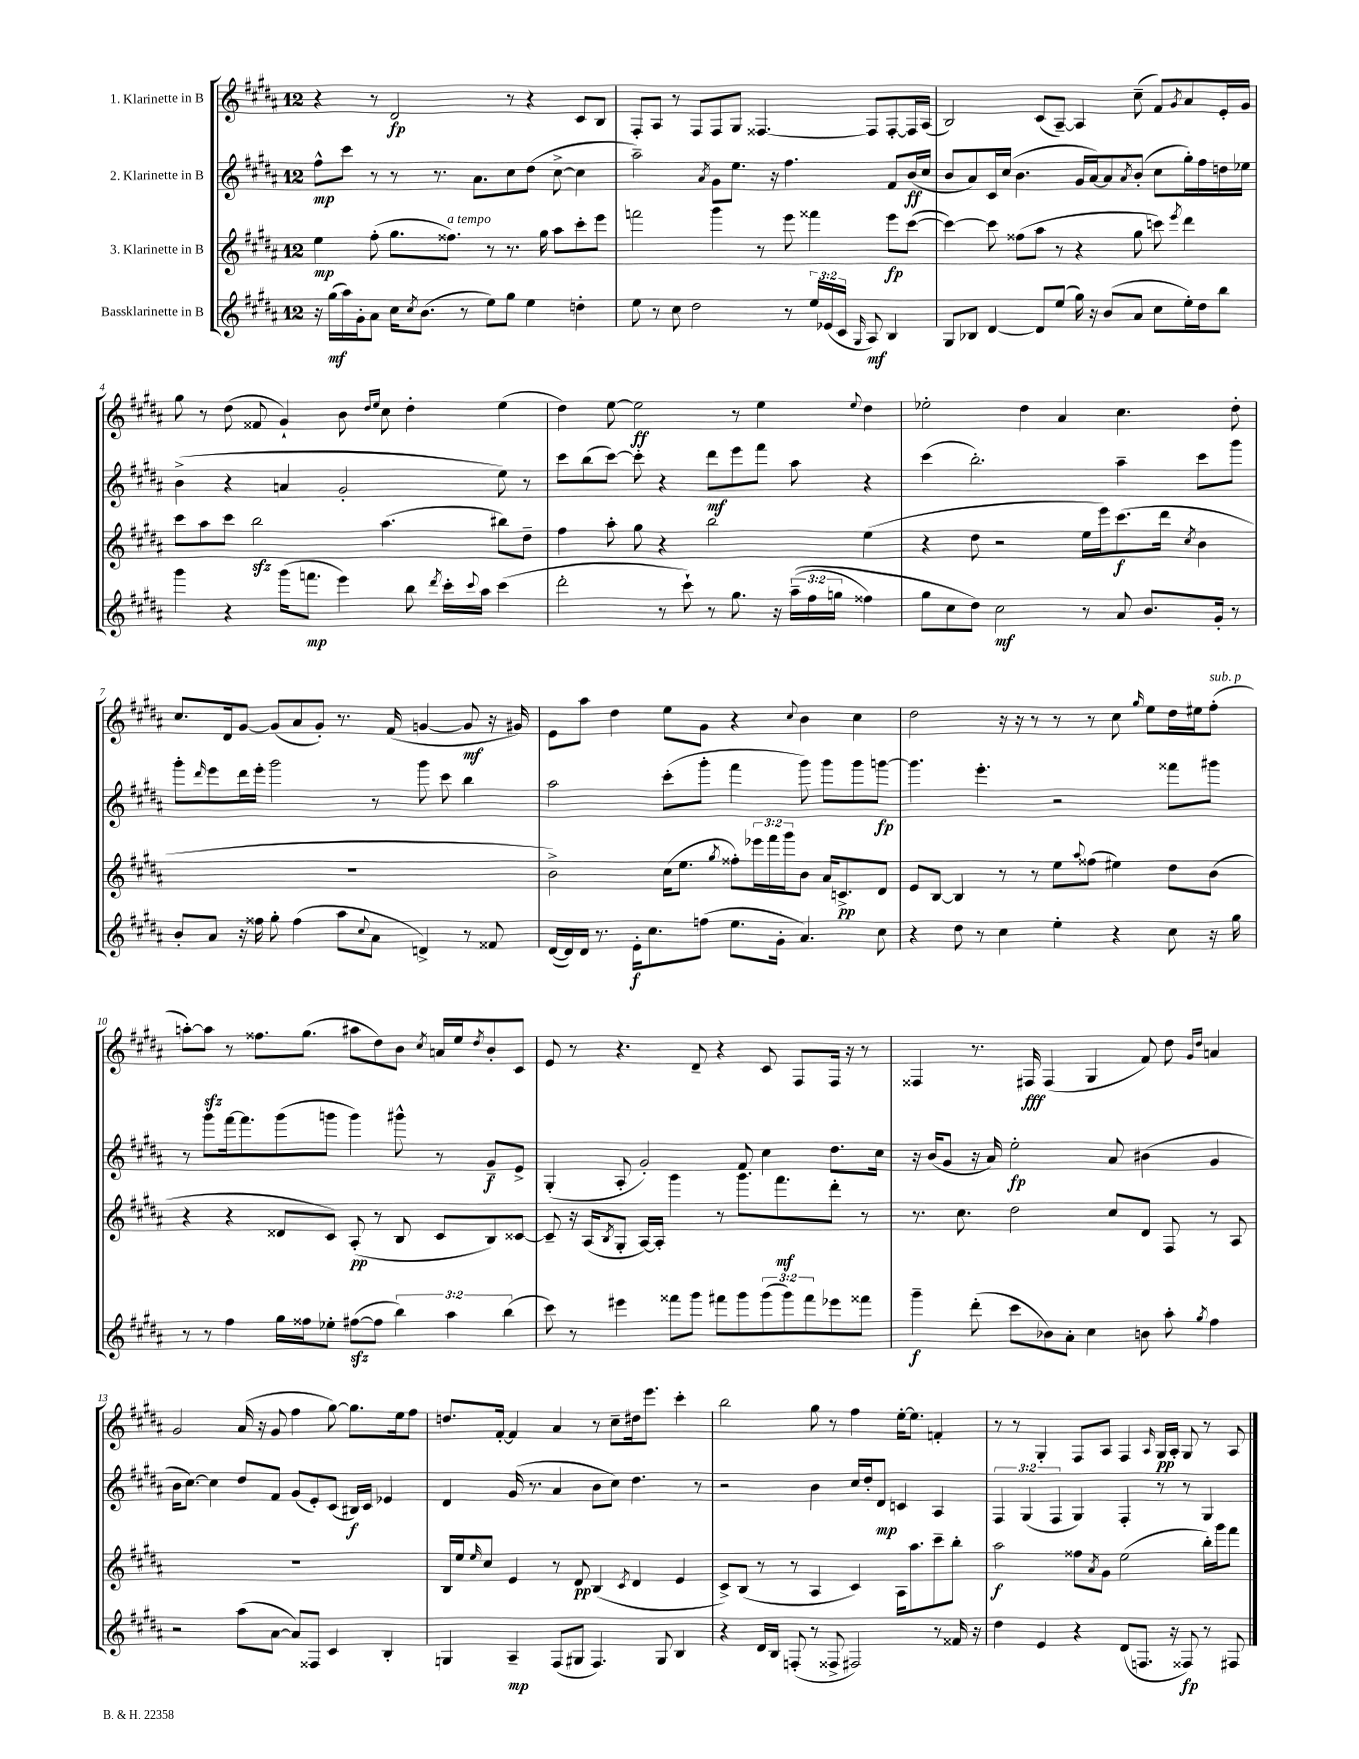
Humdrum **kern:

**kern	**kern	**kern	**kern
*staff4	*staff3	*staff2	*staff1
*clefG2	*clefG2	*clefG2	*clefG2
*k[f#c#g#d#a#]	*k[f#c#g#d#a#]	*k[f#c#g#d#a#]	*k[f#c#g#d#a#]
*M12/8	*M12/8	*M12/8	*M12/8
16r	4ee	8ff#^^	4r
(16gg#	.	.	.
16aa#)	.	8ccc#	.
16g#'	.	.	.
8a#	(8ff#'	8r	8r
16cc#	8.gg#	8r	2d#
8qcc#	.	.	.
(8.b	.	.	.
.	.	8.r	.
.	8.ff##)	.	.
8r	.	.	.
.	.	8.a#	.
8ee)	8r	.	.
8gg#	8.r	8cc#	8r
4ee	.	(8dd#	4r
.	16gg#	.	.
.	8aa#	[8cc#^	.
4dd'	8ccc#'	4cc#]	8c#
.	8eee	.	8B
=	=	=	=
8ee	2fff	2aa#~)	8F#'
8r	.	.	8A#
8cc#	.	.	8r
2dd#	.	.	8F#
.	.	8qa#	.
.	4ggg#	8g#	8F#
.	.	8.ee	8G#
.	8r	.	[4.F##
.	.	16r	.
8r	8eee	4.ff#	.
24ee	4fff##	.	.
(24e-	.	.	.
24c#	.	.	.
16qqG#	.	.	.
8A#)	.	.	8F##]
4B	8eee	8f#	[8F##'
.	([8ccc#	(16b	16F##]
.	.	16cc#	(16A#
=	=	=	=
8G#	4ccc#_)	8b	2B)
8B-	.	8a#)	.
[4d#	8ccc#]	16c#	.
.	.	(16cc#	.
.	(8ff##	4.b	.
8d#]	8aa#	.	(8c#
(8ee	8r	.	[8A#~)
16gg#)	4r	16g#	4A#]
16r	.	[16a#)	.
(8b	.	8a#]	.
.	.	8qa#	.
8a#	8gg#	(8b'	(8cc#~
8cc#	8ccc)	8cc#	8f#)
.	8qeee	.	8qg#
16ee')	4ddd#	16gg#')	8a#
16dd#	.	16ff#	.
8bb	.	16dd	16e'
.	.	16ee-	16g#
=	=	=	=
4ggg#	8ccc#	(4b^	8gg#
.	8aa#	.	8r
4r	8ccc#	4r	(8dd#
.	2bb	.	8f##
(16ggg#	.	4a	4g#`)
8.fff	.	.	.
4eee)	.	2g#'	8b
.	.	.	16qqdd#
.	.	.	16qqee
.	(4.aa#	.	8cc#
8bb	.	.	4dd#'
8qddd#	.	.	.
16ccc#'	.	.	.
8qqccc#	.	.	.
16aa#	.	.	.
(4ccc#	8bb#)	8ee)	(4ee
.	8dd#~	8r	.
=	=	=	=
2ddd#'	4ff#	8ccc#	4dd#)
.	.	(8bb	.
.	8aa#'	[8ccc#)	[8ee
.	8gg#	8ccc#']	2ee]
8r	4r	4r	.
8ccc#`)	.	.	.
8r	2bb	8ddd#	.
8.gg#	.	8eee	8r
.	.	8fff#	4ee
16r	.	.	.
&((24aa#~	.	8aa#	.
24ff#	.	.	.
24gg	.	.	.
.	.	.	8qqee
4ff##)	(4ee	4r	4dd#
=	=	=	=
8gg#	4r	(4ccc#	2ee-'
8cc#	.	.	.
8dd#&)	8dd#	2.bb')	.
2cc#	2r	.	.
.	.	.	4dd#
.	.	.	4a#
8r	16ee	.	.
.	16eee)	.	.
8a#	(8.ccc#	4aa#~	4.cc#
8.b	.	.	.
.	16ddd#	.	.
.	8qcc#	.	.
.	4b	8ccc#	.
16g#'	.	.	.
8r	.	8ggg#	8dd#'
=	=	=	=
8b'	1.r	8ggg#'	8.cc#
.	.	16qqddd#	.
8a#	.	8eee	.
.	.	.	16d#
16r	.	16ddd#	[8g#
16ff##	.	16eee'	.
8gg#'	.	2ggg#	(8g#]
(4ff##	.	.	8a#
.	.	.	8g#')
8aa#	.	.	8.r
8qqcc#	.	.	.
8a#	.	8r	.
.	.	.	(16f#
4d^)	.	8ggg#	[4g
.	.	8ccc#	.
8r	.	4bb	8g]
8f##	.	.	16r
.	.	.	16g#)
=	=	=	=
([16d#	2b^)	2aa#	8e
16d#])	.	.	.
16d#	.	.	8aa#
8.r	.	.	.
.	.	.	4dd#
16e'	.	.	.
8.cc#	.	.	.
.	(16cc#	(8ccc#'	8ee
.	8.ee	.	.
(8ff	.	8ggg#'	8g#
.	8qgg#	.	.
8.ee	8ff##')	4fff#	4r
.	24eee-	.	.
.	24fff#	.	.
16g#'	.	.	.
.	24ggg#	.	.
.	.	.	8qqcc#
4.a#)	8b	8ggg#)	4b
.	16a#	8ggg#	.
.	8.c^	.	.
.	.	8ggg#	4cc#
8cc#	8d#	[8ggg	.
=	=	=	=
4r	8e	4.ggg]	2dd#
.	[8B	.	.
8dd#	4B]	.	.
8r	.	4.eee'	.
4cc#	8r	.	16r
.	.	.	16r
.	8r	.	8r
4ee'	8ee	2r	8r
.	8qqaa#	.	.
.	(8ff##	.	8r
4r	4ee#)	.	8cc#
.	.	.	16qqgg#
.	.	.	8ee
8cc#	8dd#	8fff##	16dd#
.	.	.	16ee#
16r	(8b	8ggg#	(8ff#'
16gg#	.	.	.
=	=	=	=
8r	4r	8r	[8aa')
8r	.	8ggg#	8aa]
4ff#	4r	[16fff#	8r
.	.	8.fff#]	.
.	.	.	8.ff##
16gg#	8d##	(8ggg#	.
16ff##	.	.	(8.gg#
8ee-'	8c#)	8ggg	.
([8ff#	(8A#'	4ggg)	8aa#
8ff#]	8r	.	8dd#)
6bb)	8B	8ggg#^^	8b
.	.	.	8qcc#
.	8c#	8r	16a
6aa#	.	.	.
.	.	.	16ee
.	.	.	8qdd#
.	8B)	8g#~	8b'
(6bb	.	.	.
.	[8c##	8e^	8c#
=	=	=	=
8ccc#)	8c##~]	(4G#'	8e
8r	16r	.	8r
.	(16A#	.	.
.	8qB	.	.
4eee#	8G#'	8A#'	4.r
.	[16A#)	2g#')	.
.	16A#']	.	.
8fff##	4ggg#	.	.
8ggg#	.	.	8d#~
8fff#	8r	.	4r
8ggg#	8.ggg#	8f#	.
(12ggg#	.	4cc#	8c#
.	8.fff#	.	.
12ggg#)	.	.	.
.	.	.	8F#
12fff#	.	.	.
8eee-	8ddd#'	8.dd#	16F#
.	.	.	16r
8fff##	8r	.	8r
.	.	16cc#	.
=	=	=	=
4ggg#~	8.r	16r	4F##
.	.	(16b	.
.	.	8g#	.
.	8.cc#	.	.
(8ddd#'	.	16r	8.r
.	.	16a#)	.
8ccc#	2dd#	2ee'	.
.	.	.	16F#
8b-)	.	.	(4F#
8a#'	.	.	.
4cc#	.	.	4G#
.	8cc#	8a#	.
8b	8d#	(4b#	8f#)
8aa#'	8F#	.	8dd#
.	.	.	16qqg#
8qgg#	.	.	16qqdd#
4ff#	8r	4g#	4a
.	8A#	.	.
=	=	=	=
2r	1.r	16b	2g#
.	.	[8.cc#)	.
.	.	4cc#]	.
(8aa#	.	8dd#	(16a#
.	.	.	16r
[8a#	.	8f#	8g#
8a#])	.	(8g#	4ff#
8F##	.	8e')	.
4c#	.	(8c#	[8gg#)
.	.	16B#)	8.gg#]
.	.	16c#	.
4B'	.	4e-	.
.	.	.	16ee
.	.	.	8ff#
=	=	=	=
4G	16B	4d#	8.dd
.	16ee	.	.
.	16qqee	.	.
.	8cc#	.	.
.	.	.	[16f#'
4A#~	4e	(16g#	4f#]
.	.	8.r	.
(8F#	8r	4a#	4a#
8G#	8d#	.	.
4.F#)	(4B	8b	8r
.	.	8cc#)	8cc#~
.	8qc#	.	.
.	4d#	4.dd#	16dd#
.	.	.	8.eee
8G#	.	.	.
4B	4e	.	4ccc#'
.	.	8r	.
=	=	=	=
4r	8c#^)	2r	2bb
.	(8B	.	.
16d#	8r	.	.
16B	.	.	.
(8F'	8r	.	.
8r	4A#	4b	8gg#
8F##^	.	.	8r
2F#)	4c#)	16cc#	4ff#
.	.	16dd#'	.
.	.	8d#	.
.	16A#	4c	[16ee'
.	8.aa#	.	8.ee]
8r	8ccc#~	4A#	4f'
16f##	8bb'	.	.
16r	.	.	.
=	=	=	=
4dd#	2aa#	6F#	8r
.	.	.	8r
.	.	(6G#	.
4e	.	.	4G#'
.	.	6F#	.
4r	8ff##	4G#)	8F#
.	8qa#	.	.
.	8g#	.	8A#
(8d#	(2ee	4F#'	4F#
8.F	.	.	.
.	.	.	16qqA#
.	.	8r	16G#
16r	.	.	16A#'
8F##)	.	8r	8G#
8r	16bb')	4G#	8r
.	16ggg#	.	.
8F#	8fff#	.	8A#
==	==	==	==
*-	*-	*-	*-
